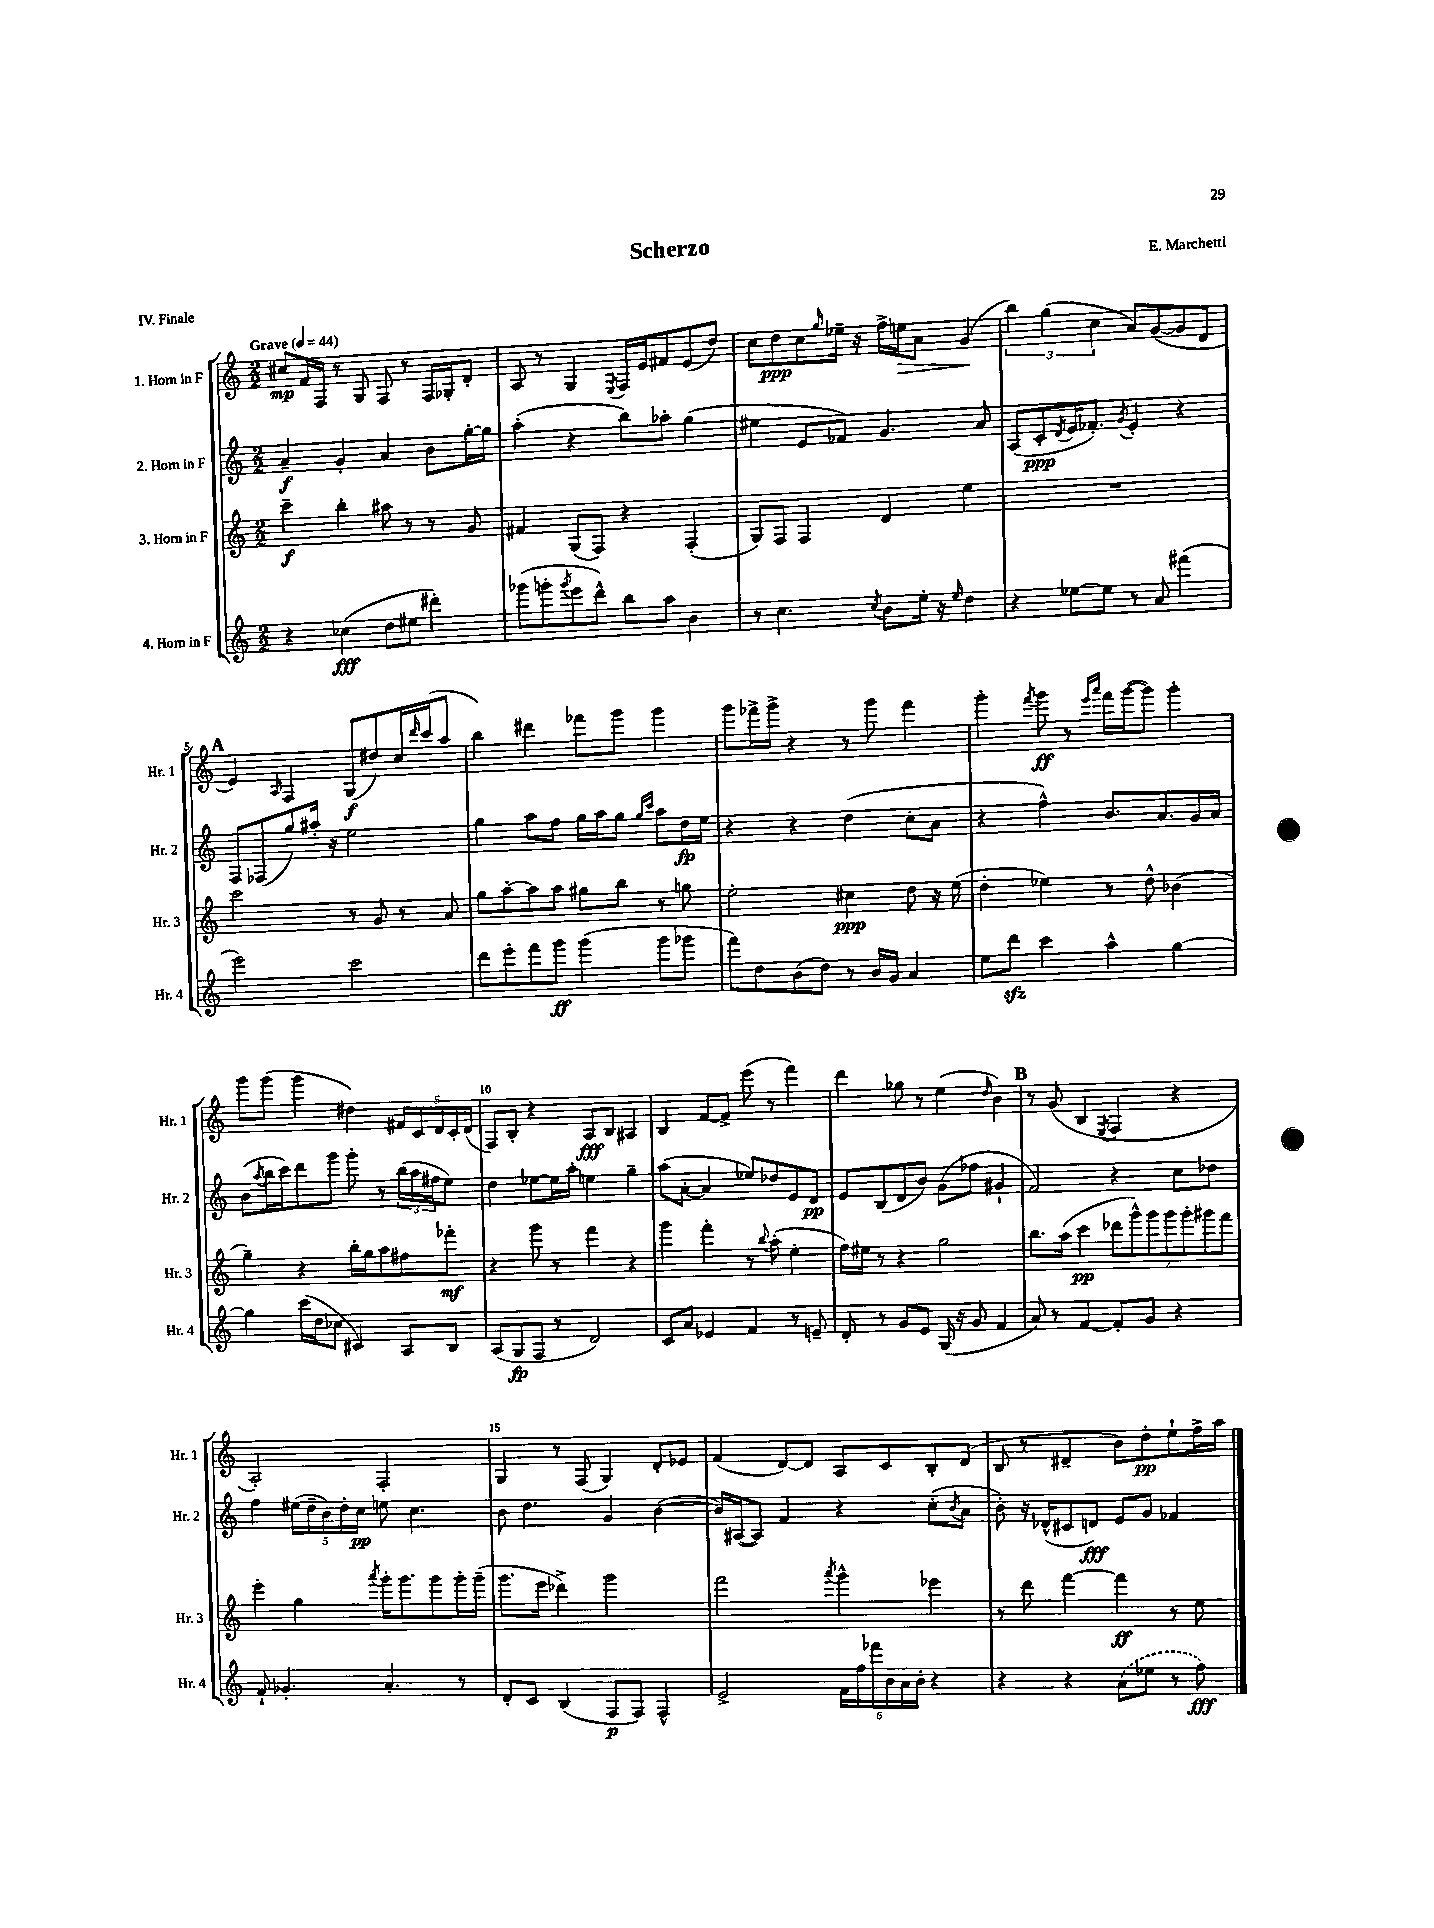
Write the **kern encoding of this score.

**kern	**dynam	**kern	**dynam	**kern	**dynam	**kern	**dynam
*part4	*part4	*part3	*part3	*part2	*part2	*part1	*part1
*staff4	*staff4	*staff3	*staff3	*staff2	*staff2	*staff1	*staff1
*I"4. Horn in F	*	*I"3. Horn in F	*	*I"2. Horn in F	*	*I"1. Horn in F	*
*I'Hr. 4	*	*I'Hr. 3	*	*I'Hr. 2	*	*I'Hr. 1	*
*clefG2	*	*clefG2	*	*clefG2	*	*clefG2	*
*k[]	*	*k[]	*	*k[]	*	*k[]	*
*M2/2	*	*M2/2	*	*M2/2	*	*M2/2	*
*MM44	*	*MM44	*	*MM44	*	*MM44	*
=1	=1	=1	=1	=1	=1	=1	=1
!	!	!	!	!	!	!LO:TX:a:B:t=Grave	!
4r	.	4ccc~\	f	4a~/	f	8cc#X/L	mp
.	.	.	.	.	.	16f/L	.
.	.	.	.	.	.	16F/JJ	.
(4cc-X\	fff	4bb'\	.	4g'/	.	8r	.
.	.	.	.	.	.	8G/	.
8dd\L	.	8aa#X\	.	4a/	.	8F/	.
8ee#X\J	.	8r	.	.	.	8r	.
4ddd#X'\)	.	8r	.	8b\L	.	16F/LL	.
.	.	.	.	.	.	16G-X'/J	.
.	.	8g/	.	[16gg'\L	.	8d'/J	.
.	.	.	.	16gg\JJ]	.	.	.
=2	=2	=2	=2	=2	=2	=2	=2
(8ggg-X\L	.	4f#X/	.	(4aa'\	.	8A/	.
8gggn'\	.	.	.	.	.	8r	.
8qggg/	.	.	.	.	.	.	.
8eee\	.	(8G/L	.	4r	.	4G/	.
8ddd^^\J)	.	8F/J)	.	.	.	.	.
.	.	.	.	.	.	8qE/	.
8bb\L	.	4r	.	8bb\L)	.	16F/LL	.
.	.	.	.	.	.	16e/J	.
8aa\J	.	.	.	8aa-X'\J	.	8f#X/	.
4b\	.	(4F'/	.	(4gg\	.	(8e/	.
.	.	.	.	.	.	8dd/J)	.
=3	=3	=3	=3	=3	=3	=3	=3
8r	.	8G/L)	.	4ee#X\	.	8cc\L	.
4.cc\	.	8F/J	.	.	.	8dd\	ppp
.	.	4F/	.	8e/L	.	8cc\	.
.	.	.	.	.	.	16qqgg/	.
.	.	.	.	8f-X/J)	.	16ee-X~\Jk	.
.	.	.	.	.	.	16r	.
8qcc/	.	.	.	.	.	.	.
8b\L	.	4d/	.	4.g/	.	16ff^\LL	.
!	!	!	!	!	!	!	!LO:HP:b
.	.	.	.	.	.	16een\J	>
16ee'\Jk	.	.	.	.	.	8a\J	.
16r	.	.	.	.	.	.	.
16qqee/	.	.	.	.	.	.	.
4dd\	.	4ee\	.	.	.	(4g/	.
.	.	.	.	8a/	.	.	.
.	.	.	.	.	.	.	]
=4	=4	=4	=4	=4	=4	=4	=4
4r	.	1r	.	(8A/L	.	6bb\)	.
.	.	.	.	8c'/	ppp	.	.
.	.	.	.	.	.	(6gg\	.
.	.	.	.	8qd/	.	.	.
[8ee-X\L	.	.	.	16e/K	.	.	.
.	.	.	.	8.f-X'/J)	.	.	.
.	.	.	.	.	.	6cc\	.
8ee-\J]	.	.	.	.	.	.	.
.	.	.	.	8qg/	.	.	.
8r	.	.	.	4e'/	.	8a/L)	.
8a/	.	.	.	.	.	([8g/	.
(4fff#X\	.	.	.	4r	.	8g/]	.
.	.	.	.	.	.	8d/J	.
!!LO:LB:g=z
!!LO:REH:place=s1:t=A
=5	=5	=5	=5	=5	=5	=5	=5
2eee\)	.	2ccc\	.	8F/L	.	4e/)	.
.	.	.	.	(8F-X/	.	.	.
.	.	.	.	.	.	16qqA/	.
.	.	.	.	8gg/)	.	4F/	.
.	.	.	.	16aa#X'/Jk	.	.	.
.	.	.	.	16r	.	.	.
2ccc\	.	8r	.	2ee\	.	(8G/L	f
.	.	8g/	.	.	.	8dd#X/)	.
.	.	8r	.	.	.	16cc/L	.
.	.	.	.	.	.	16qqddd/	.
.	.	.	.	.	.	(16ccc/J	.
.	.	8a/	.	.	.	8aa/J	.
=6	=6	=6	=6	=6	=6	=6	=6
8ddd\L	.	8gg\L	.	4gg\	.	4bb\)	.
8eee'\	.	[8aa'\	.	.	.	.	.
8fff\	.	8aa\]	.	8aa\L	.	4ddd#X\	.
8ggg\J	ff	8aa\J	.	8ff\J	.	.	.
(4ggg\	.	8gg#X\L	.	16gg\LL	.	8fff-X\L	.
.	.	.	.	16aa\J	.	.	.
.	.	8bb\J	.	8gg\J	.	8ggg\J	.
.	.	.	.	16qqgg/LL	.	.	.
.	.	.	.	16qqccc/JJ	.	.	.
8ggg\L	.	8r	.	8aa\L	.	4ggg\	.
8ggg-X\J	.	8ggn\	.	16dd\L	fp	.	.
.	.	.	.	16ee\JJ	.	.	.
=7	=7	=7	=7	=7	=7	=7	=7
8fff\L)	.	2ee'\	.	4r	.	8ggg\L	.
8dd\	.	.	.	.	.	16fff-X^\L	.
.	.	.	.	.	.	16ggg^\JJ	.
(8b\	.	.	.	4r	.	4r	.
8dd\J)	.	.	.	.	.	.	.
8r	.	4cc#X\	ppp	(4dd\	.	8r	.
16b/LL	.	.	.	.	.	8ggg\	.
16g/JJ	.	.	.	.	.	.	.
4a/	.	8dd\	.	8cc'\L	.	4fff-\	.
.	.	16r	.	8a\J	.	.	.
.	.	(16ee\	.	.	.	.	.
=8	=8	=8	=8	=8	=8	=8	=8
8ee\L	.	4dd'\	.	4r	.	4ggg'\	.
8dddzz\J	.	.	.	.	.	.	.
.	.	.	.	.	.	8qfff/	.
4ccc\	.	4ee-X\)	.	4ff^^\)	.	8ggg\	ff
.	.	.	.	.	.	8r	.
.	.	.	.	.	.	16qqeee/LL	.
.	.	.	.	.	.	16qqaaa/JJ	.
4aa^^\	.	8r	.	8.b/L	.	16fff\LL	.
.	.	.	.	.	.	([16ggg\J	.
.	.	8dd^^\	.	.	.	8ggg\J])	.
.	.	.	.	8.a/	.	.	.
[4gg\	.	(4b-X\	.	.	.	4ggg'\	.
.	.	.	.	16g/L	.	.	.
.	.	.	.	16a/JJ	.	.	.
!!LO:LB:g=z
=9	=9	=9	=9	=9	=9	=9	=9
4gg\]	.	4gg~\)	.	(8b\L	.	8ggg\L	.
.	.	.	.	8qaa/	.	.	.
.	.	.	.	16bb\L	.	(8ggg\J	.
.	.	.	.	16ccc\J)	.	.	.
(16ccc\LL	.	4r	.	8ddd\	.	4ggg\	.
16dd\J	.	.	.	.	.	.	.
8cc-X\J	.	.	.	8ggg\J	.	.	.
4c#X/)	.	16bb'\LL	.	8ggg'\	.	4dd#X\)	.
.	.	16gg\J	.	.	.	.	.
.	.	8aa\	.	8r	.	.	.
8A/L	.	8ff#X\	.	(24bb\LL	.	20f#X/LL	.
.	.	.	.	24aa\	.	.	.
.	.	.	.	.	.	20c/	.
.	.	.	.	24ff#X\J	.	.	.
.	.	.	.	.	.	20d/	.
8B/J	.	8fff-X'\J	mf	8ee\J)	.	.	.
.	.	.	.	.	.	20c'/	.
.	.	.	.	.	.	(20d/JJ	.
=10	=10	=10	=10	=10	=10	=10	=10
(8A/L	.	4r	.	4dd\	.	8F/L)	.
8G/	fp	.	.	.	.	8B'/J	.
8F/J	.	8ggg\	.	[8ee-X\L	.	4r	.
8r	.	8r	.	16ee-\L]	.	.	.
.	.	.	.	16aa'\JJ	.	.	.
2d/)	.	4fff\	.	4een\	.	8A/L	fff
.	.	.	.	.	.	8B/J	.
.	.	4r	.	4gg~\	.	4A#X/	.
=11	=11	=11	=11	=11	=11	=11	=11
8c/L	.	4ggg\	.	(8aa\L	.	4B/	.
8a/J	.	.	.	[8a'\J	.	.	.
4e-X/	.	4fff'\	.	4a/]	.	[8f/L	.
.	.	.	.	.	.	8f^/J]	.
4f/	.	8r	.	8ee-X/L)	.	(8eee\	.
.	.	8qqbb/	.	.	.	.	.
.	.	(8aa'\	.	8dd-X/	.	8r	.
8r	.	4ee'\	.	8e/	.	4fff\)	.
8en~/	.	.	.	8d/J	pp	.	.
=12	=12	=12	=12	=12	=12	=12	=12
8d'/	.	16ff\LL)	.	8e/L	.	4ddd\	.
.	.	16ee#X\JJ	.	.	.	.	.
8r	.	8r	.	(8B/	.	.	.
8g/L	.	4r	.	8d/	.	8gg-X\	.
8e/J	.	.	.	8b/J)	.	8r	.
(16G/	.	2gg\	.	(8g\L	.	(4ee\	.
16r	.	.	.	.	.	.	.
8g/	.	.	.	8ff-X\J	.	.	.
.	.	.	.	.	.	16qqdd/	.
4f/	.	.	.	4g#X`/	.	4b\)	.
!!LO:REH:place=s1:t=B
=13	=13	=13	=13	=13	=13	=13	=13
8a/)	.	8.bb\L	.	2f/)	.	8r	.
8r	.	.	.	.	.	(8g/	.
.	.	(16aa\Jk	.	.	.	.	.
[4f/	.	4ccc\	pp	.	.	4B/	.
.	.	.	.	.	.	8qE/	.
8f'/L]	.	14ddd-X\L	.	4r	.	4F/	.
.	.	14ggg^^\)	.	.	.	.	.
8g/J	.	.	.	.	.	.	.
.	.	14ggg\	.	.	.	.	.
.	.	14ggg\	.	.	.	.	.
4r	.	.	.	8cc\L	.	4r	.
.	.	14ggg'\	.	.	.	.	.
.	.	14ggg#X\	.	.	.	.	.
.	.	.	.	8dd-X\J	.	.	.
.	.	14fff\J	.	.	.	.	.
!!LO:LB:g=z
=14	=14	=14	=14	=14	=14	=14	=14
8f`/	.	4eee'\	.	4ff\	.	2A'/)	.
4.g-X'/	.	.	.	.	.	.	.
.	.	4gg\	.	(20ee#X\LL	.	.	.
.	.	.	.	20dd~\	.	.	.
.	.	.	.	20b\)	.	.	.
.	.	.	.	20dd'\	.	.	.
.	.	.	.	20cc\JJ	pp	.	.
.	.	8qaaa/	.	.	.	.	.
4.a'/	.	16ggg'\KL	.	8een\	.	2F'/	.
.	.	8.ggg\	.	.	.	.	.
.	.	.	.	4.cc\	.	.	.
.	.	8ggg\	.	.	.	.	.
8r	.	16ggg'\L	.	.	.	.	.
.	.	(16ggg~\JJ	.	.	.	.	.
=15	=15	=15	=15	=15	=15	=15	=15
8d'/L	.	8.ggg\L	.	8b\	.	4G/	.
8c/J	.	.	.	4.dd\	.	.	.
.	.	16eee\Jk	.	.	.	.	.
(4B/	.	4ddd-X^\)	.	.	.	8r	.
.	.	.	.	.	.	(8F/	.
8F/L	p	2ggg\	.	4g/	.	4G/)	.
8F/J)	.	.	.	.	.	.	.
4F^^/	.	.	.	([4b\	.	8d'/L	.
.	.	.	.	.	.	8e-X/J	.
=16	=16	=16	=16	=16	=16	=16	=16
2e^/	.	2fff\	.	16b/LL])	.	(4f/	.
.	.	.	.	([16A#X/J	.	.	.
.	.	.	.	8A#/J])	.	.	.
.	.	.	.	4f/	.	[8d/L)	.
.	.	.	.	.	.	8d/J]	.
.	.	8qaaa/	.	.	.	.	.
24f\LL	.	4ggg^^\	.	4r	.	8A/L	.
24ff\	.	.	.	.	.	.	.
24fff-X\	.	.	.	.	.	.	.
24b\	.	.	.	.	.	8c/	.
24a\	.	.	.	.	.	.	.
24b'\JJ	.	.	.	.	.	.	.
4r	.	4eee-X\	.	(8cc'\L	.	8B'/	.
.	.	.	.	8qb/	.	.	.
.	.	.	.	8a\J	.	(8d/J	.
=17	=17	=17	=17	=17	=17	=17	=17
4r	.	8r	.	8b'\)	.	8B/	.
.	.	8ddd\	.	16r	.	8r	.
.	.	.	.	(16d-X^^/KL	.	.	.
4r	.	[4fff\	.	8c#X/	.	4d#X~/	.
.	.	.	.	8dn/J)	fff	.	.
(8a\L	.	4fff\]	ff	8e/L	.	8b\L)	.
8ee-X\J	.	.	.	8g/J	.	8dd'\	pp
8r	.	8r	.	4f-X/	.	8ee`\	.
8ff\)	fff	8ee\	.	.	.	16ff^\L	.
.	.	.	.	.	.	16aa\JJ	.
==	==	==	==	==	==	==	==
*-	*-	*-	*-	*-	*-	*-	*-
